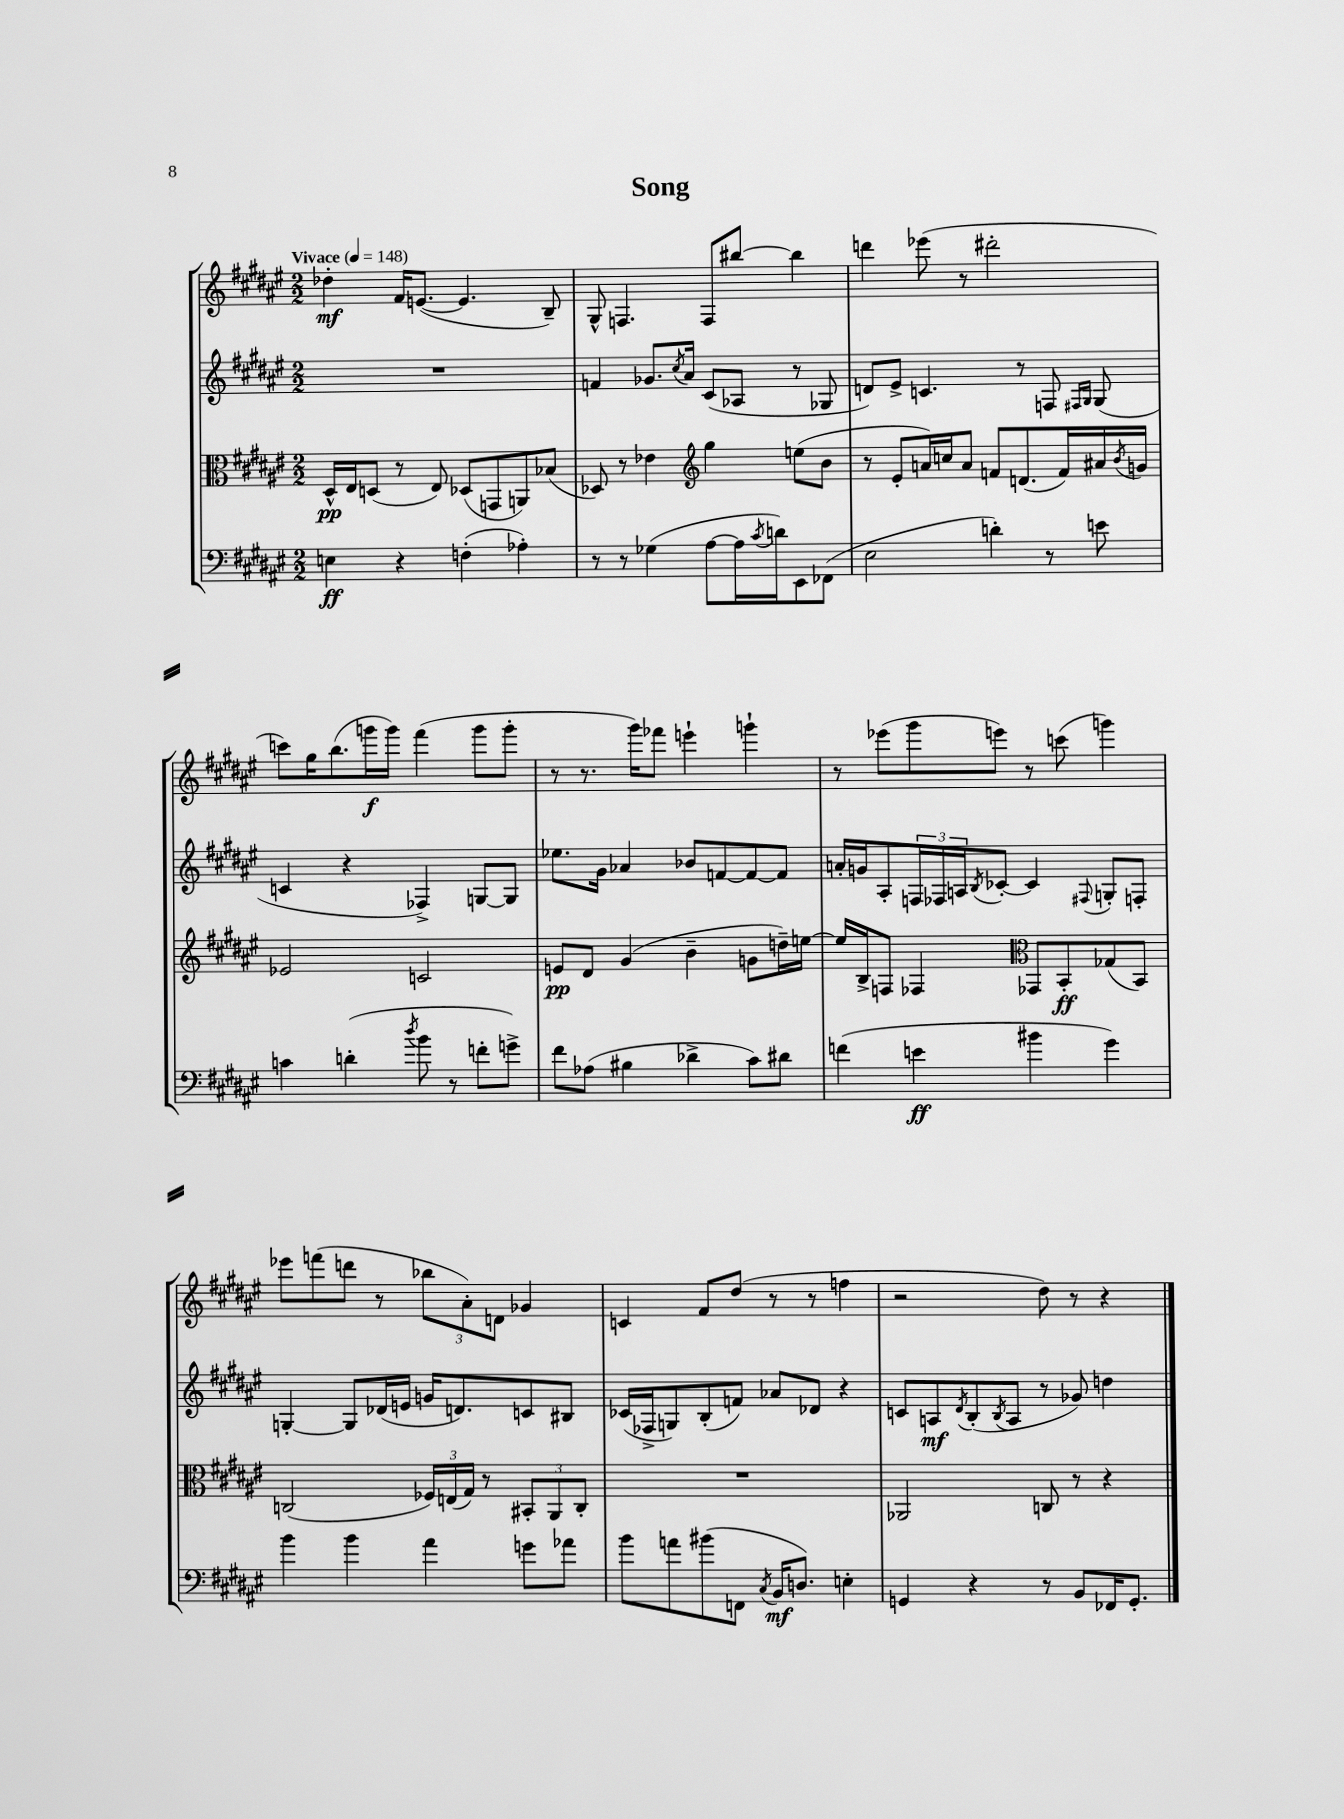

**kern	**dynam	**kern	**dynam	**kern	**dynam	**kern	**dynam
*part4	*part4	*part3	*part3	*part2	*part2	*part1	*part1
*staff4	*staff4	*staff3	*staff3	*staff2	*staff2	*staff1	*staff1
*clefF4	*	*clefC3	*	*clefG2	*	*clefG2	*
*k[f#c#g#d#a#e#]	*	*k[f#c#g#d#a#e#]	*	*k[f#c#g#d#a#e#]	*	*k[f#c#g#d#a#e#]	*
*M2/2	*	*M2/2	*	*M2/2	*	*M2/2	*
*MM148	*	*MM148	*	*MM148	*	*MM148	*
=1	=1	=1	=1	=1	=1	=1	=1
!	!	!	!	!	!	!LO:TX:a:B:t=Vivace	!
4En\	ff	16D#^^/LL	pp	1r	.	4dd-X'\	mf
.	.	16E#/J	.	.	.	.	.
.	.	(8Dn/J	.	.	.	.	.
4r	.	8r	.	.	.	16f#/KL	.
.	.	.	.	.	.	([8.en/J	.
.	.	8E#/)	.	.	.	.	.
(4Fn'\	.	(8D-X/L	.	.	.	4.e/]	.
.	.	8GGn/	.	.	.	.	.
4A-X'\)	.	8AAn/)	.	.	.	.	.
.	.	(8B-X/J	.	.	.	8B~/)	.
=2	=2	=2	=2	=2	=2	=2	=2
8r	.	8D-X/)	.	4fn/	.	8G#^^/	.
8r	.	8r	.	.	.	4.Fn/	.
(4G-X\	.	4e-X\	.	8.g-X/L	.	.	.
.	.	.	.	8qcc#/	.	.	.
.	.	.	.	16a#/Jk	.	.	.
*	*	*clefG2	*	*	*	*	*
[8A#\L	.	4gg#\	.	(8c#/L	.	8F/L	.
16A#\L]	.	.	.	8A-X/J	.	[8bb#X/J	.
8qc#/	.	.	.	.	.	.	.
16dn\J)	.	.	.	.	.	.	.
8EE#\	.	(8een\L	.	8r	.	4bb#\]	.
(8FF-X\J	.	8b\J	.	8G-X/	.	.	.
=3	=3	=3	=3	=3	=3	=3	=3
2E#\	.	8r	.	8dn/L)	.	4dddn\	.
.	.	8e#'/L	.	8e#^/J	.	.	.
.	.	16an/L)	.	4.cn/	.	(8eee-X\	.
.	.	16ccn/J	.	.	.	.	.
.	.	8a/J	.	.	.	8r	.
4dn'\)	.	8fn/L	.	.	.	2ddd#X'\	.
.	.	(8.dn/	.	8r	.	.	.
8r	.	.	.	8Fn/	.	.	.
.	.	16f/L)	.	.	.	.	.
.	.	.	.	16qqF#X/LL	.	.	.
.	.	.	.	16qqG#/JJ	.	.	.
8en\	.	16a#X/	.	(8G#/	.	.	.
.	.	8qb/	.	.	.	.	.
.	.	16gn/JJ	.	.	.	.	.
!!LO:LB:g=z
=4	=4	=4	=4	=4	=4	=4	=4
4cn\	.	2e-X/	.	4cn/	.	8cccn\L)	.
.	.	.	.	.	.	16gg#\K	.
.	.	.	.	.	.	(8.bb\	.
(4dn'\	.	.	.	4r	.	.	.
.	.	.	.	.	.	16gggn\L	f
.	.	.	.	.	.	16ggg\JJ)	.
8qdd#/	.	.	.	.	.	.	.
8b\	.	2cn/	.	4F-X^/)	.	(4fff#\	.
8r	.	.	.	.	.	.	.
8fn'\L	.	.	.	[8Gn/L	.	8ggg\L	.
8gn^\J)	.	.	.	8G/J]	.	8ggg'\J	.
=5	=5	=5	=5	=5	=5	=5	=5
8f#\L	.	8en/L	pp	8.ee-X\L	.	8r	.
(8A-X\J	.	8d#/J	.	.	.	8.r	.
.	.	.	.	16g#\Jk	.	.	.
4B#X\	.	(4g#/	.	4a-X/	.	.	.
.	.	.	.	.	.	16ggg#\KL)	.
.	.	.	.	.	.	8fff-X\J	.
4d-X^\	.	4b~\	.	8b-X/L	.	4eeen`\	.
.	.	.	.	[8fn/	.	.	.
8c#\L)	.	8gn\L	.	8f/_	.	4gggn`\	.
8d#X\J	.	16ddn~\L)	.	8f/J]	.	.	.
.	.	[16een\JJ	.	.	.	.	.
=6	=6	=6	=6	=6	=6	=6	=6
(4fn\	.	16ee/LL]	.	16an'/LL	.	8r	.
.	.	16B^/J	.	16gn/J	.	.	.
.	.	8Fn/J	.	8A#'/	.	(8eee-X\L	.
4en\	ff	4F-X/	.	24Fn/L	.	8ggg#\	.
.	.	.	.	24F-X/	.	.	.
.	.	.	.	24An/J	.	.	.
.	.	.	.	8qB/	.	.	.
.	.	.	.	[8c-X'/J	.	8eeen\J)	.
*	*	*clefC3	*	*	*	*	*
4b#X\	.	8GG-X/L	.	4c-/]	.	8r	.
.	.	8BB'/	ff	.	.	(8cccn\	.
.	.	.	.	8qqF#X/	.	.	.
4g#\)	.	(8G-X/	.	8Gn'/L	.	4gggn\)	.
.	.	8BB/J)	.	8Fn'/J	.	.	.
!!LO:LB:g=z
=7	=7	=7	=7	=7	=7	=7	=7
4b\	.	(2Cn/	.	[4Gn'/	.	8eee-X\L	.
.	.	.	.	.	.	(8fffn\	.
4b\	.	.	.	8G/L]	.	8dddn\J	.
.	.	.	.	(16d-X/L	.	8r	.
.	.	.	.	16en/JJ	.	.	.
4a#\	.	24F-X/LL)	.	16gn/KL	.	12bb-X\L	.
.	.	(24En/	.	.	.	.	.
.	.	.	.	8.dn/)	.	.	.
.	.	24G#/JJ)	.	.	.	12a#'\)	.
.	.	8r	.	.	.	.	.
.	.	.	.	.	.	12dn\J	.
8gn\L	.	12BB#X'/L	.	8cn/	.	4g-X/	.
.	.	12AA#/	.	.	.	.	.
8a-X\J	.	.	.	8B#X/J	.	.	.
.	.	12C'/J	.	.	.	.	.
=8	=8	=8	=8	=8	=8	=8	=8
8b\L	.	1r	.	(16c-X/LL	.	4cn/	.
.	.	.	.	16F-X^/J	.	.	.
8an\	.	.	.	8Gn/)	.	.	.
(8b#X\	.	.	.	(8B'/	.	8f#/L	.
8FFn\J	.	.	.	8fn/J)	.	(8dd#/J	.
8qC#/	.	.	.	.	.	.	.
16BB/KL	mf	.	.	8a-X/L	.	8r	.
8.Dn/J)	.	.	.	.	.	.	.
.	.	.	.	8d-X/J	.	8r	.
4En'\	.	.	.	4r	.	4ffn\	.
=9	=9	=9	=9	=9	=9	=9	=9
4GGn/	.	2AA-X/	.	8cn/L	.	2r	.
.	.	.	.	8An/	mf	.	.
.	.	.	.	8qd#/	.	.	.
4r	.	.	.	(8B'/	.	.	.
.	.	.	.	8qB/	.	.	.
.	.	.	.	8A/J	.	.	.
8r	.	8Cn/	.	8r	.	8dd#\)	.
8BB/L	.	8r	.	8g-X/)	.	8r	.
16FF-X/K	.	4r	.	4ddn\	.	4r	.
8.GG'/J	.	.	.	.	.	.	.
==	==	==	==	==	==	==	==
*-	*-	*-	*-	*-	*-	*-	*-
